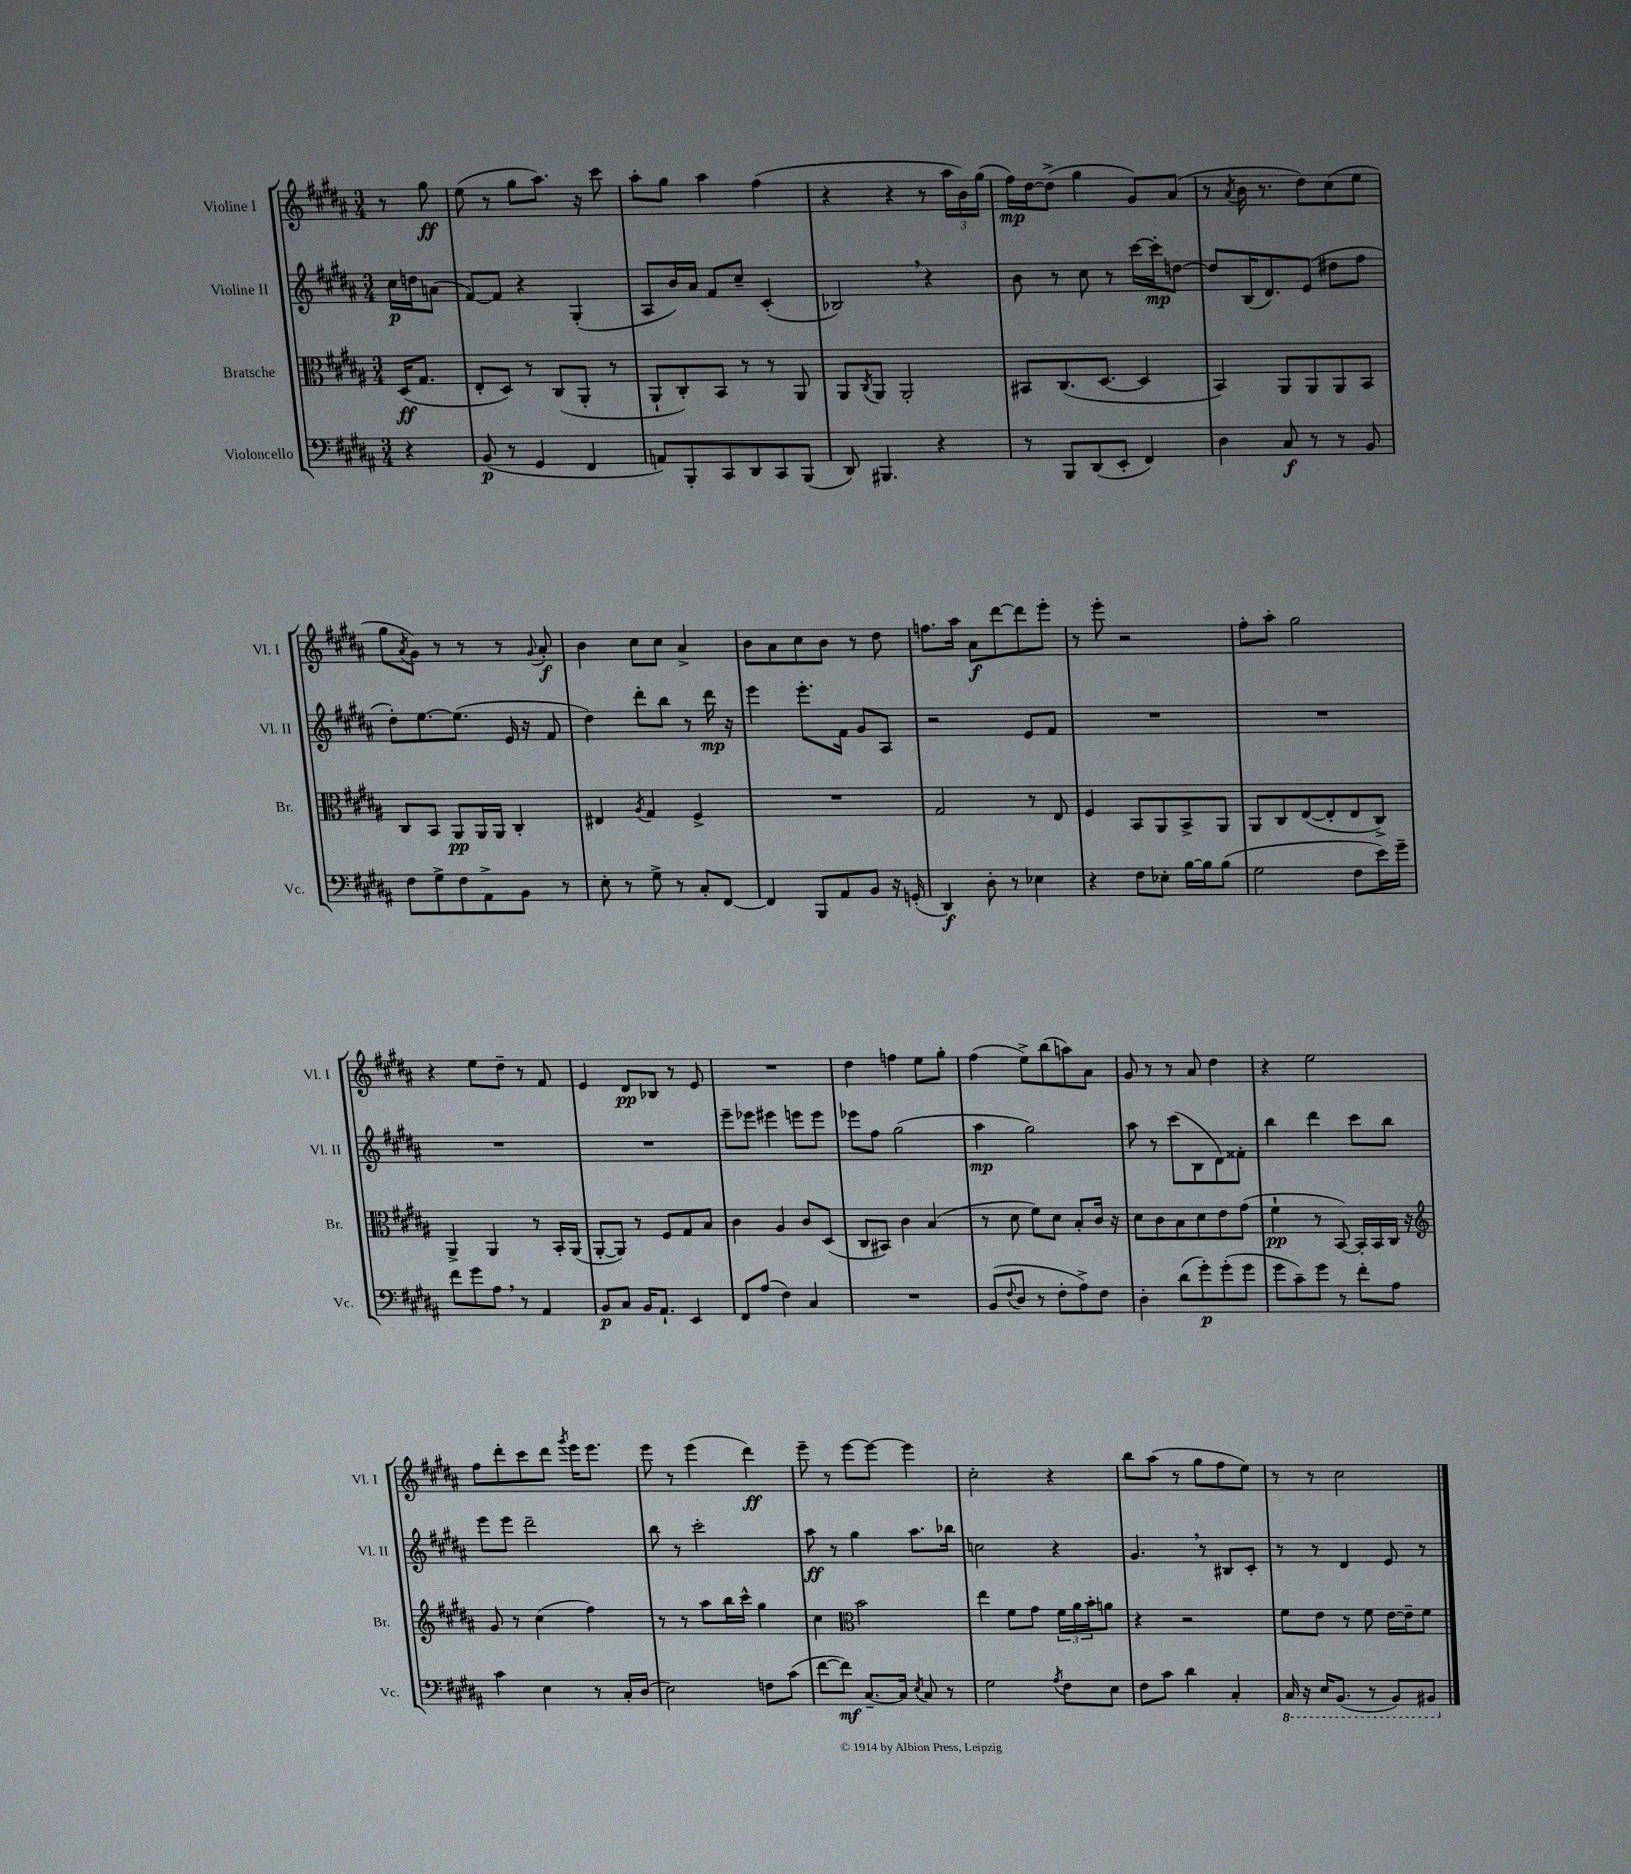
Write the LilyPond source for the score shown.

<<
\new StaffGroup <<
\new Staff = "s0" \with { instrumentName = "Violine I" shortInstrumentName = "Vl. I" } {
    \clef treble \key b \major \numericTimeSignature \time 3/4 \partial 4
    r8 gis''8\ff |
    e''8( r8 gis''8 ais''8.) r16 cis'''8 |
    ais''8-. gis''8 ais''4 fis''4( |
    r4 r4 r8 \tuplet 3/2 { ais''16 b'16) gis''16( } |
    fis''16\mp) dis''16~ dis''8->( gis''4 gis'8) ais'8( |
    r8 \acciaccatura { ais'8 } b'16 r8. dis''8) cis''8( e''8 |
    gis''8 \acciaccatura { ais'8 } gis'8) r8 r8 r8 \appoggiatura { gis'8 } ais'8-.\f |
    b'4 cis''8 cis''8 ais'4-> |
    b'8 ais'8 cis''8 b'8 r8 dis''8 |
    f''8. ais''16 ais'8\f dis'''8~ dis'''8 e'''8-. |
    r8 e'''8-. r2 |
    fis''8-. ais''8-. gis''2 |
    r4 e''8 dis''8-- r8 fis'8 |
    e'4 dis'8\pp bes8 r8 e'8 |
    R2. |
    dis''4 f''4 e''8 gis''8-. |
    fis''4( e''8->) b''8( a''8) ais'8 |
    gis'8 r8 r8 ais'8 dis''4 |
    r4 e''2 |
    fis''8 dis'''8-. cis'''8 dis'''8 \acciaccatura { gis'''8 } e'''16 e'''8. |
    e'''8 r8 e'''4( dis'''4\ff) |
    e'''8-- r8 e'''8~ e'''8~ e'''4 |
    cis''2-. r4 |
    b''8 ais''8( r8 gis''8 fis''8 e''8) |
    r8 r8 cis''2 \bar "|." |
}
\new Staff = "s1" \with { instrumentName = "Violine II" shortInstrumentName = "Vl. II" } {
    \clef treble \key b \major \numericTimeSignature \time 3/4 \partial 4
    cis''16\p d''16 a'8( |
    fis'8~) fis'8 r4 gis4-.( |
    ais8 b'16) ais'16 fis'8 cis''8-- cis'4-.( |
    bes2) \breathe r4 |
    b'8 r8 cis''8 r8 cis'''16~ cis'''16-.\mp d''8~ |
    d''8 b16( dis'8.) e'8( dis''8 fis''8 |
    dis''8-.) e''8.~ e''8.( e'16 r16 fis'8 |
    dis''4) dis'''8-. b''8 r8 dis'''16\mp r16 |
    e'''4 e'''8.-. fis'16 gis'8 ais8 |
    r2 e'8 fis'8 |
    R2. |
    R2. |
    R2. |
    R2. |
    e'''8-- ees'''8 eis'''4 e'''8 e'''8 |
    ees'''8 fis''8 gis''2( |
    ais''4\mp gis''2) |
    ais''8 r8 cis'''8( b8 dis'8) fisis'8-. |
    b''4 dis'''4 cis'''8 b''8 |
    e'''8 e'''8 dis'''2-- |
    b''8 r8 cis'''2-. |
    ais''8\ff r8 gis''4 ais''8. bes''16 |
    c''2 r4 |
    gis'4. \breathe r8 bis8 cis'8-. |
    r8 r8 dis'4 e'8 r8 \bar "|." |
}
\new Staff = "s2" \with { instrumentName = "Bratsche" shortInstrumentName = "Br." } {
    \clef alto \key b \major \numericTimeSignature \time 3/4 \partial 4
    dis16\ff( gis8. |
    e8-. dis8) r8 cis8( ais,8-. r8 |
    ais,8-! cis8-.) b,8 r8 r8 ais,8 |
    ais,8 \acciaccatura { cis8 } ais,8 ais,2-. |
    bis,8 cis8.( dis8.~ dis4 |
    b,4) ais,8 ais,8 ais,8 b,8 |
    cis8 b,8 ais,8\pp ais,16 ais,16 cis4-. |
    eis4 \acciaccatura { ais8 } gis4 fis4-> |
    R2. |
    gis2 r8 e8 |
    fis4 b,8 ais,8 b,8-> ais,8 |
    ais,8 cis8 e8~( e8-. e8 cis8->) |
    ais,4-> ais,4 r8 b,16-. ais,16( |
    ais,8~-. ais,8) r8 fis8 gis8 b8 |
    cis'4 ais4 cis'8 dis8( |
    cis8 bis,8) cis'4 b4( |
    r8 dis'8 fis'8) dis'8 b8-. cis'16 r16 |
    dis'8 cis'8 b8 dis'8 e'8 gis'8( |
    fis'4-!\pp r8 b,8~) b,16-. b,16 cis16 r16 |
    \clef treble gis'8 r8 cis''4( fis''4) |
    r8 r8 ais''8 b''16 cis'''16-^ gis''4 |
    cis''4 \clef alto b'2 |
    e''4 fis'8 gis'8 \tuplet 3/2 { fis'16 ais'16 b'16-. } a'8 |
    r4 r2 |
    fis'8 e'8 r8 fis'8 e'16~ e'16-- fis'8 \bar "|." |
}
\new Staff = "s3" \with { instrumentName = "Violoncello" shortInstrumentName = "Vc." } {
    \clef bass \key b \major \numericTimeSignature \time 3/4 \partial 4
    r4 |
    b,8\p( r8 gis,4 fis,4 |
    a,8) b,,8-. cis,8 dis,8 cis,8 b,,8( |
    dis,8) bis,,4. r4 |
    r8 b,,8 dis,8( e,8-. fis,4) |
    dis4 cis8\f r8 r8 b,8 |
    fis8 gis8-> fis8 ais,8-> b,8 r8 |
    e8-. r8 gis8-> r8 cis8-. fis,8~ |
    fis,4 b,,8 ais,8 b,8 r16 g,16-.( |
    dis,4\f) dis8-. r8 ees4 |
    r4 fis8 ees8-. b16~ b16 b8( |
    gis2 fis8 e'16) gis'16-- |
    fis'8 gis'8 ais8 \breathe r8 ais,4 |
    b,8\p cis8 b,16 ais,8.-! e,4 |
    fis,8 ais8( fis4) cis4 |
    R2. |
    b,8( \appoggiatura { fis8 } dis8 r8 fis8-. ais8->) fis8 |
    dis4-. dis'8( gis'8-.\p) gis'8-.( gis'8 |
    gis'8 cis'8--) gis'8 r8 fis'8-. ais8 |
    cis'4 e4 r8 cis16-. dis16( |
    e2) f8 cis'8( |
    fis'8~ fis'8\mf) cis8.~-- cis16 \acciaccatura { e8 } cis8 r8 |
    gis2 \acciaccatura { ais8 } fis8 e8 |
    fis8 cis'8 dis'4 cis4-. |
    \ottava #-1 cis,16 r16 e,16 b,,8.( r8 b,,8) bis,,8 \ottava #0 \bar "|." |
}
>>
>>
\layout { \context { \Score \remove "Bar_number_engraver" } }
